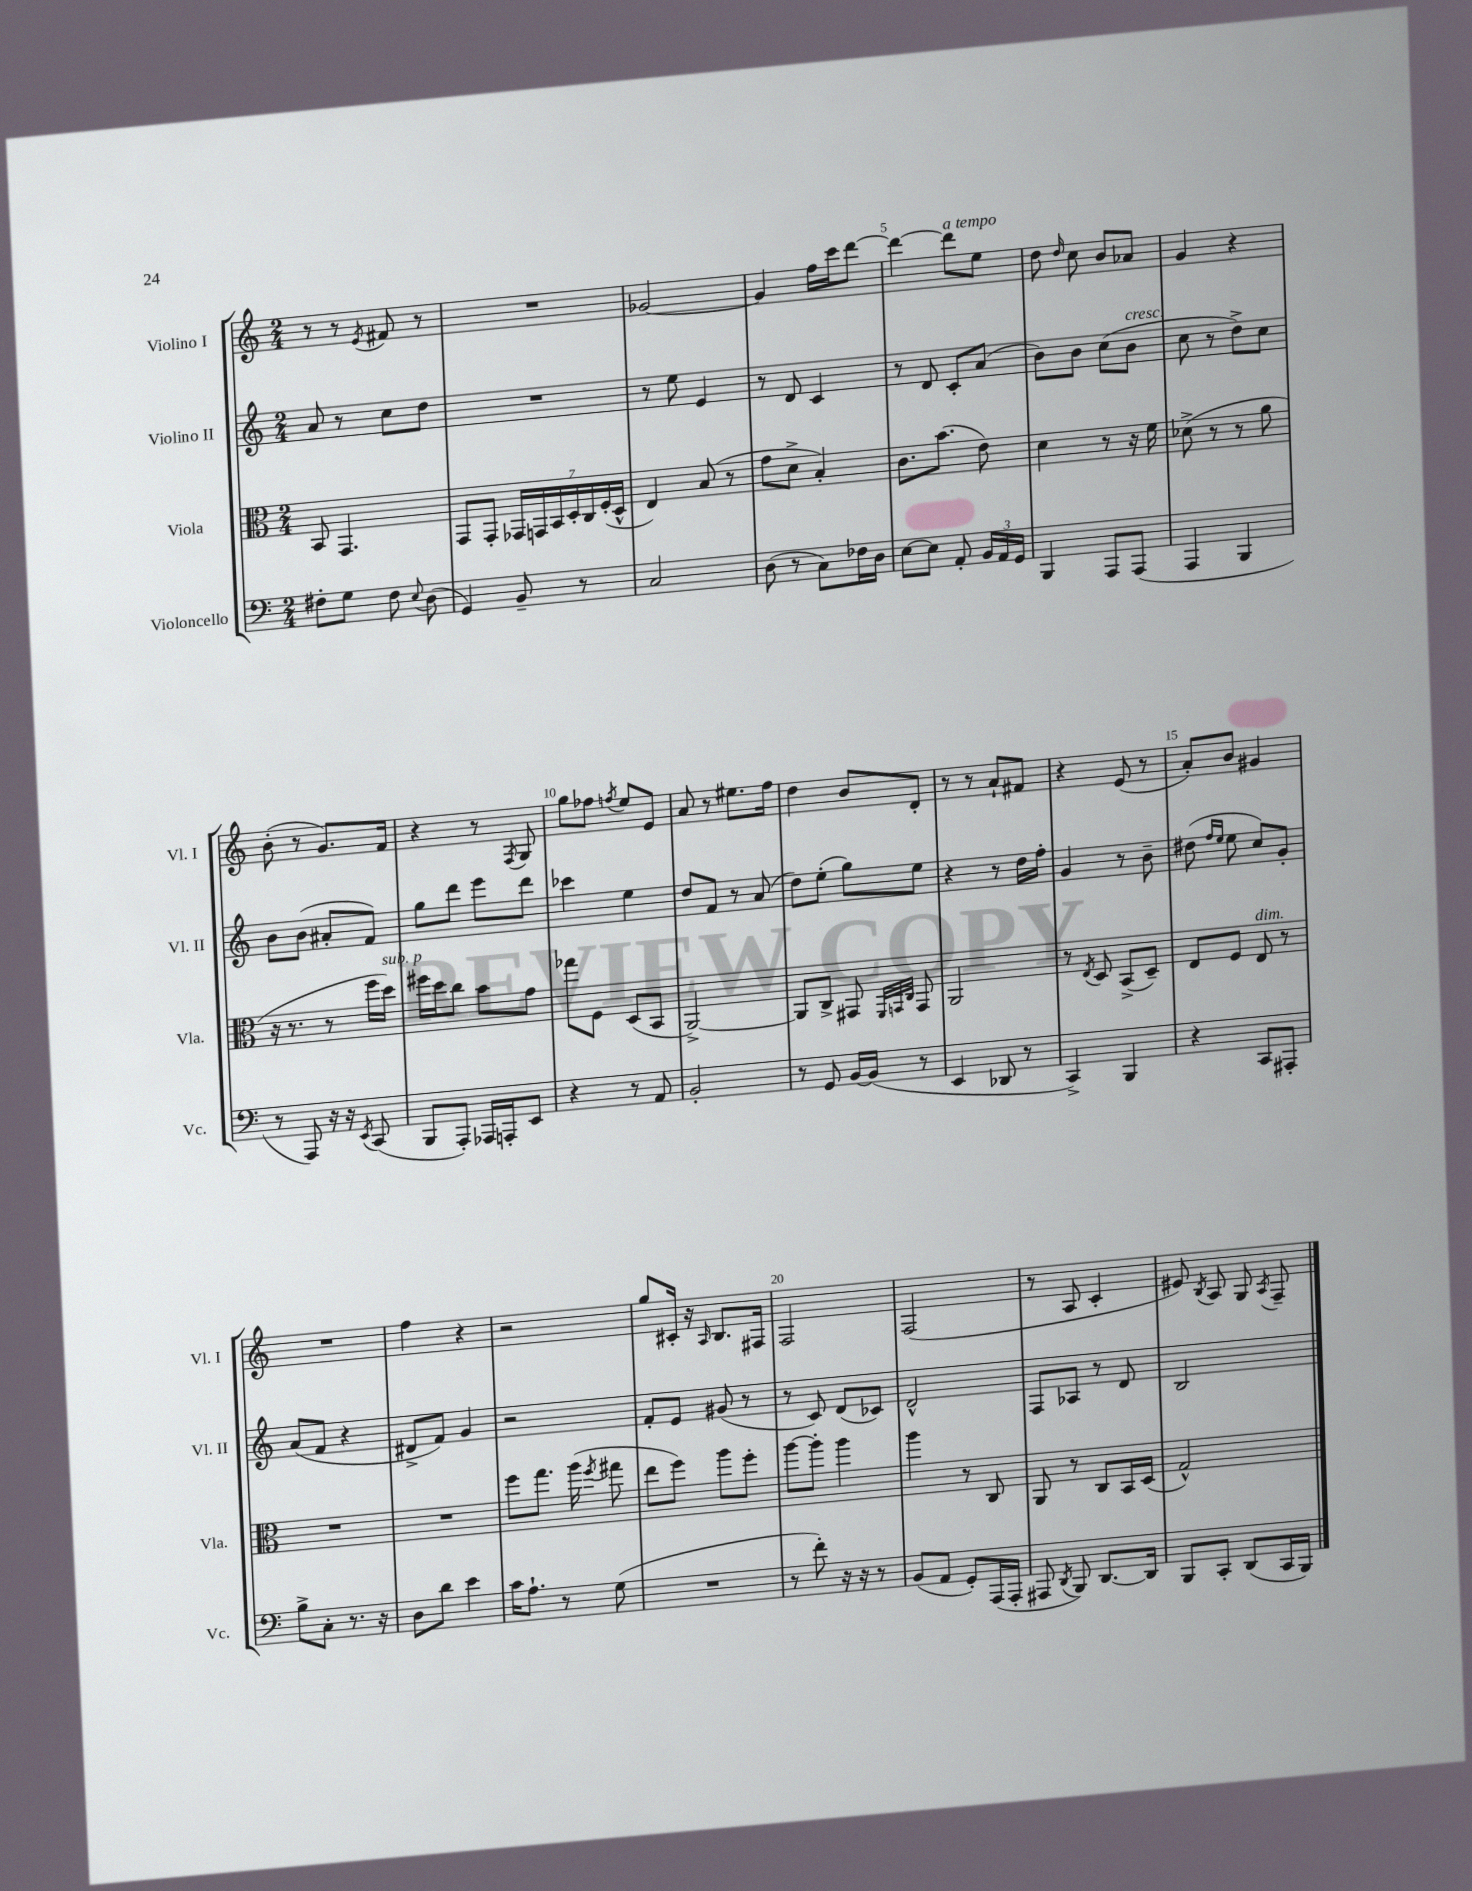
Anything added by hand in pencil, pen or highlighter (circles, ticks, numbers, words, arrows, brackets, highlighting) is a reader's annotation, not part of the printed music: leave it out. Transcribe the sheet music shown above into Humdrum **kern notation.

**kern	**kern	**kern	**kern
*staff4	*staff3	*staff2	*staff1
*clefF4	*clefC3	*clefG2	*clefG2
*k[]	*k[]	*k[]	*k[]
*M2/4	*M2/4	*M2/4	*M2/4
8F#'	8BB	8a	8r
8G	4.GG	8r	8r
.	.	.	8qe
8F#	.	8cc	8f#
8qqE	.	.	.
(8D	.	8dd	8r
=	=	=	=
4GG)	8GG	2r	2r
.	8GG'	.	.
8BB~	28GG-	.	.
.	28GG	.	.
.	28BB	.	.
.	28D'	.	.
8r	.	.	.
.	28C	.	.
.	(28F'	.	.
.	28D^^	.	.
=	=	=	=
2C	4E)	8r	[2g-
.	.	8ee	.
.	(8B	4e	.
.	8r	.	.
=	=	=	=
(8D	8g	8r	4g-]
8r	8d^	8d	.
8C)	4B')	4c	16ff
.	.	.	16ccc
16F-	.	.	[8ddd
16D	.	.	.
=	=	=	=
[8E	8.c	8r	4ddd_
8E]	.	8d	.
.	(8.b	.	.
8AA'	.	8c'	8ddd]
24BB	8e)	(8a	8ee
24AA	.	.	.
24GG	.	.	.
=	=	=	=
4BBB	4d	8b)	8dd
.	.	.	16qqdd
.	.	8b	8cc
8AAA	8r	(8cc	8b
(8AAA	16r	8b	8a-
.	16f	.	.
=	=	=	=
4AAA	(8d-^	8cc	4g
.	8r	8r	.
4BBB	8r	8dd^)	4r
.	8a	8cc	.
=	=	=	=
8r	16r	8b	(8b'
.	8.r	.	.
8AAA)	.	(8b	8r
16r	8r	8a#'	8.g)
16r	.	.	.
8qEE	.	.	.
(8CC	16ff	8f)	.
.	16dd)	.	16f
=	=	=	=
8BBB	16ff#	8gg	4r
.	16dd	.	.
8AAA')	8cc	8ddd	.
16AAA-	8b	8eee	8r
16AAA'	.	.	.
.	.	.	8qF
8EE	8g	8ddd	8G
=	=	=	=
4r	8gg-	4ccc-	8gg
.	8F	.	8ff-
.	.	.	8qff
8r	(8D	4ee	8ee
8AA	8BB	.	8e
=	=	=	=
2BB'	[2AA^)	8dd	8a
.	.	8f	8r
.	.	8r	8.ee#
.	.	(8a	.
.	.	.	16ff
=	=	=	=
8r	8AA]	8dd)	4dd
8GG	8C^	(8ee'	.
[16BB	8GG#	8gg)	8b
(16BB]	.	.	.
.	32qqFF	.	.
.	32qqGG	.	.
.	32qqC	.	.
8r	8GG	8ee	8d'
=	=	=	=
4EE	2AA	4r	8r
.	.	.	8r
8DD-	.	8r	8a`
8r	.	16dd	8f#
.	.	16ff'	.
=	=	=	=
4CC^)	8r	4g	4r
.	8qE	.	.
.	8D	.	.
4BBB	(8BB^	8r	(8e
.	8D~)	8b~	8r
=	=	=	=
4r	8E	(8dd#	8a')
.	.	16qqff	.
.	.	16qqee	.
.	8F	8ee	8b
8CC	8E	8cc)	4g#
8AAA#'	8r	8g'	.
=	=	=	=
8B^	2r	(8a	2r
8C'	.	8f	.
8.r	.	4r	.
16r	.	.	.
=	=	=	=
8D	2r	8d#^	4ff
8d	.	8f)	.
4e	.	4g	4r
=	=	=	=
16c	8ff	2r	2r
8.A`	.	.	.
.	8.gg	.	.
8r	.	.	.
.	(16aa	.	.
.	8qff	.	.
(8G	8gg#	.	.
=	=	=	=
2r	8ee	8f'	8gg
.	8ff)	8e	16c#'
.	.	.	16r
.	.	.	16qqA
.	8aa	(8g#	8.B
.	8ff'	8r	.
.	.	.	16F#
=	=	=	=
8r	[8aa	8r	2F
8f')	8aa']	8c)	.
16r	4aa	(8d	.
16r	.	.	.
8r	.	8c-)	.
=	=	=	=
(8BB	4aa	2d^^	(2F
8AA	.	.	.
8GG')	8r	.	.
(16AAA	8C	.	.
16AAA'	.	.	.
=	=	=	=
8AAA#	8AA	8F	8r
8qDD	.	.	.
8BBB)	8r	8A-	8A
[8.DD	8C	8r	4c'
.	16BB	8d	.
16DD]	(16D	.	.
=	=	=	=
8BBB	2G^^)	2B	8e#)
.	.	.	8qB
8CC'	.	.	8A
(8DD	.	.	8G
.	.	.	8qA
16CC	.	.	8F~
16BBB)	.	.	.
==	==	==	==
*-	*-	*-	*-
